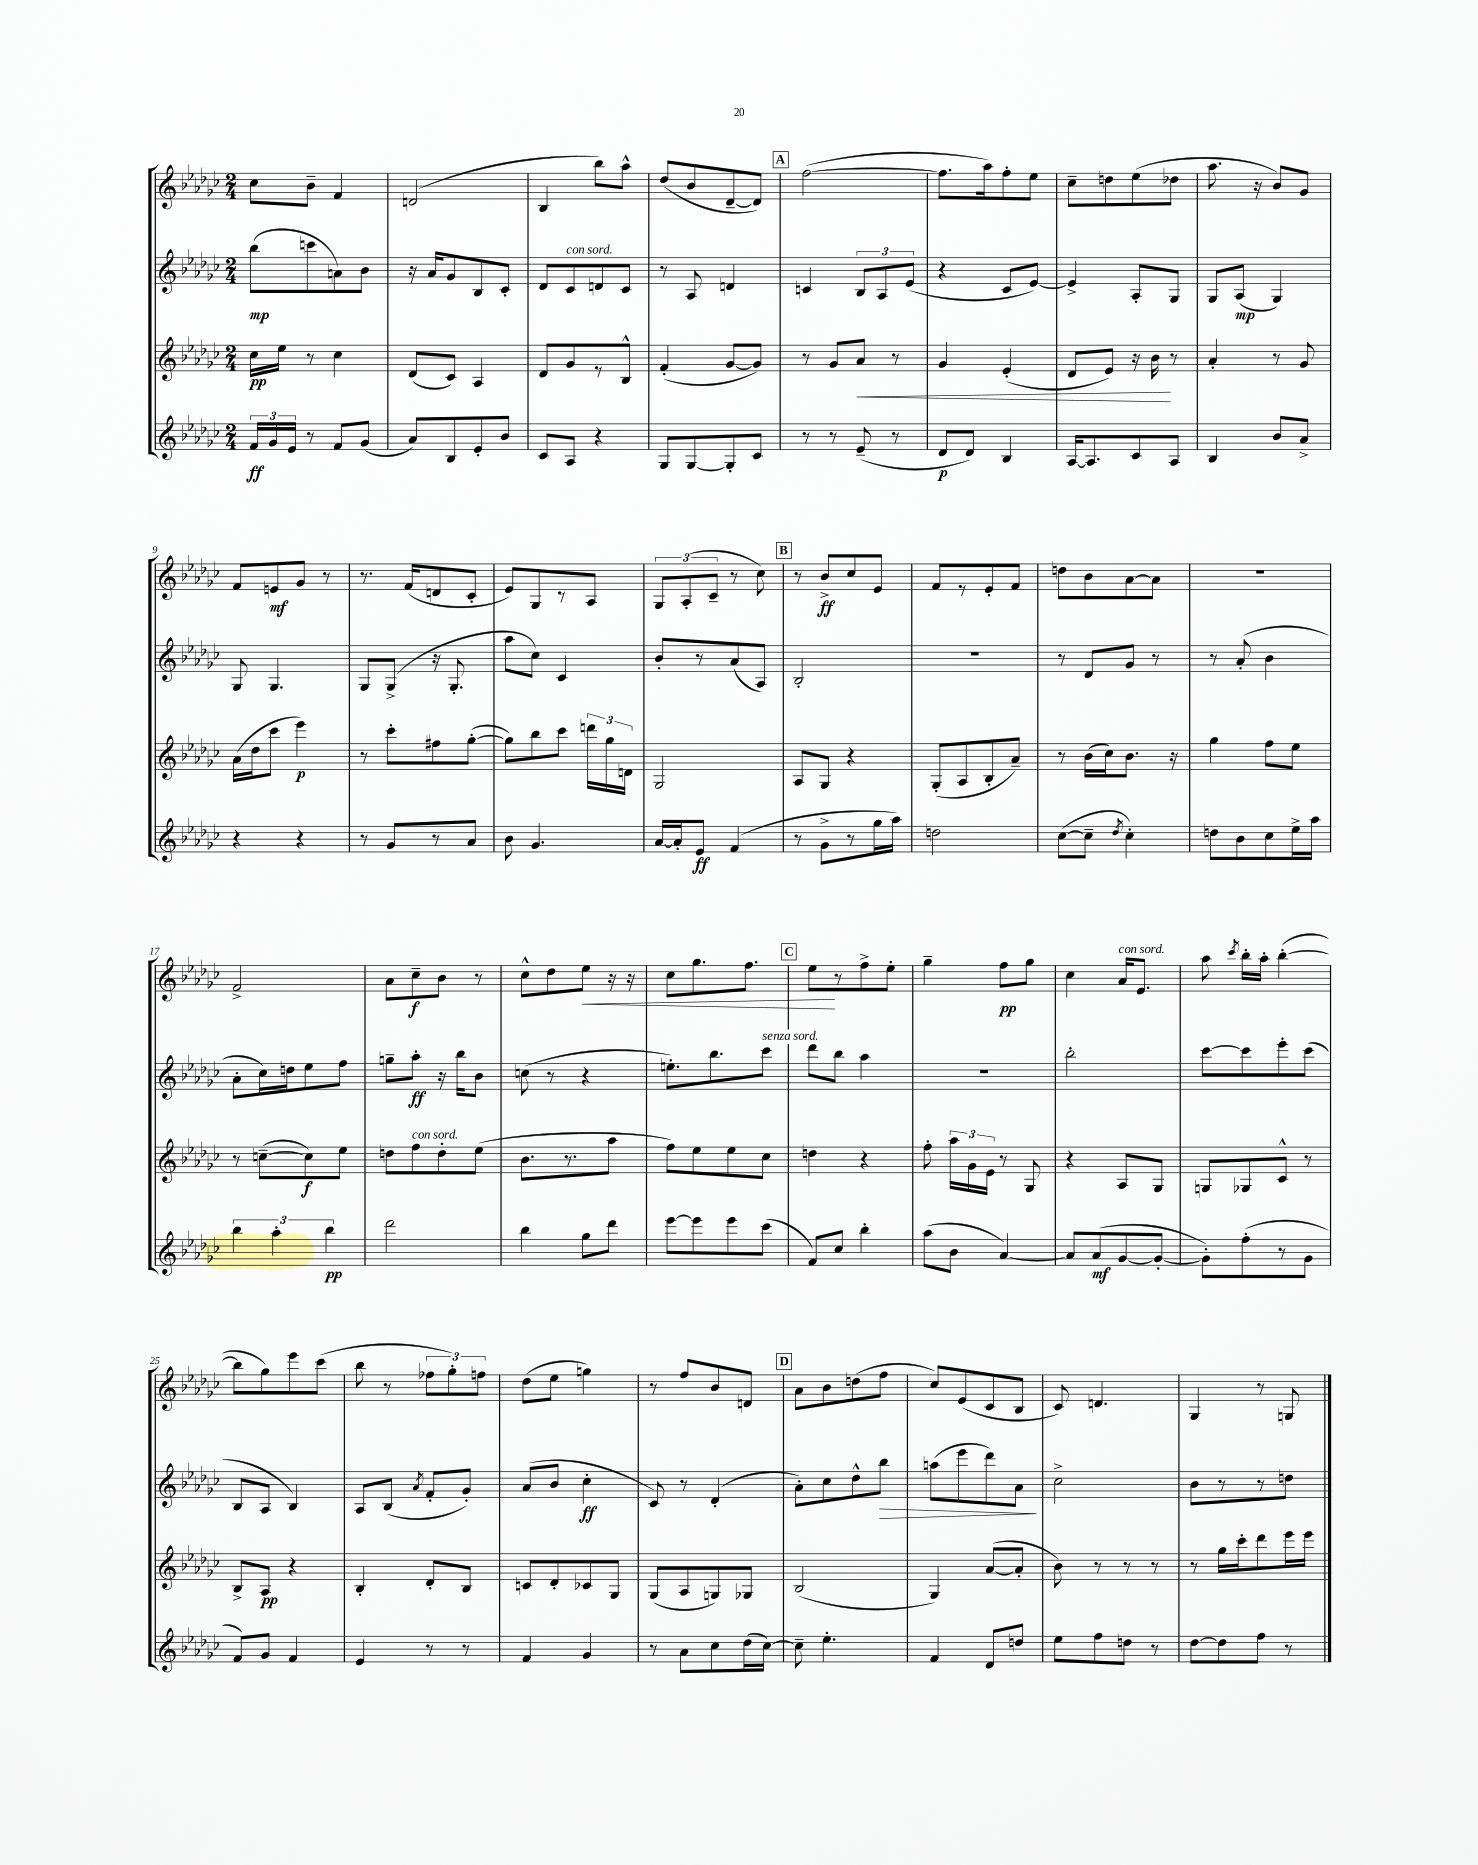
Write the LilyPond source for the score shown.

<<
\new StaffGroup <<
\new Staff = "s0" {
    \clef treble \key ges \major \numericTimeSignature \time 2/4
    \autoBeamOff ces''8[ bes'8]-- f'4 |
    d'2( |
    bes4 bes''8[) aes''8]-^ |
    des''8[( bes'8 des'8~-- des'8]) |
    \mark \markup { \box "A" } f''2~( |
    f''8.[ aes''16) f''8-. ees''8] |
    ces''8[-- d''8 ees''8( des''8] |
    aes''8. r16 bes'8[) ges'8] |
    f'8[ e'8\mf ges'8] r8 |
    r8. f'16[( d'8 ces'8]-. |
    ees'8[) ges8 r8 aes8] |
    \tuplet 3/2 { ges8[ aes8-.( ces'8]-- } r8 ces''8) |
    \mark \markup { \box "B" } r8 bes'8[->\ff ces''8 ees'8] |
    f'8[ r8 ees'8-. f'8] |
    d''8[ bes'8 aes'8~ aes'8] |
    R2 |
    f'2-> |
    aes'8[ ces''8--\f bes'8] r8 |
    ces''8[-^ des''8 ees''8]\< r16 r16 |
    ces''8[ ges''8. f''8.] |
    \mark \markup { \box "C" } ees''8[\! r8 f''8-> ees''8]-. |
    ges''4-- f''8[\pp ges''8] |
    ces''4 aes'16[^\markup { \italic "con sord." } ees'8.] |
    aes''8 \acciaccatura { ces'''8 } bes''16[-. aes''16]-. bes''4~-.( |
    bes''8[ ges''8) ees'''8 ces'''8]( |
    bes''8 r8 \tuplet 3/2 { fes''8[ ges''8-.) f''8] } |
    des''8[( ees''8] g''4) |
    r8 f''8[ bes'8 d'8] |
    \mark \markup { \box "D" } aes'8[ bes'8 d''8( f''8] |
    ces''8[) ees'8( ces'8 bes8] |
    ces'8) d'4. |
    ges4 r8 g8 \bar "|." |
}
\new Staff = "s1" {
    \clef treble \key ges \major \numericTimeSignature \time 2/4
    \autoBeamOff bes''8[\mp( c'''8 a'8) bes'8] |
    r16 aes'16[ ges'8 bes8 ces'8]-. |
    des'8[ ces'8^\markup { \italic "con sord." } d'8 ces'8] |
    r8 aes8 d'4 |
    \mark \markup { \box "A" } c'4 \tuplet 3/2 { bes8[ aes8 ees'8]( } |
    r4 ces'8[ ees'8]~) |
    ees'4-> aes8[-. ges8] |
    ges8[ aes8]\mp( ges4) |
    ges8 ges4. |
    ges8[ ges8]->( r16 ges8.-. |
    aes''8[ ces''8]) ces'4 |
    bes'8[-. r8 aes'8( aes8]) |
    \mark \markup { \box "B" } bes2-. |
    r2 |
    r8 des'8[ ges'8] r8 |
    r8 aes'8-.( bes'4 |
    aes'8[-. ces''16) d''16 ees''8 f''8] |
    g''8[-- aes''8]-.\ff r16 bes''16[ bes'8] |
    c''8( r8 r4 |
    e''8.[-.) bes''8. ces'''8]^\markup { \italic "senza sord." } |
    \mark \markup { \box "C" } des'''8[ bes''8] aes''4 |
    R2 |
    bes''2-. |
    ces'''8[~ ces'''8 ees'''8-. ces'''8]( |
    bes8[ aes8] bes4) |
    aes8[ bes8]( \acciaccatura { aes'8 } f'8[-. ges'8]-.) |
    aes'8[( bes'8] ces''4-.\ff |
    ces'8) r8 des'4-.( |
    \mark \markup { \box "D" } aes'8[-.) ces''8 des''8-^ bes''8]\> |
    a''8[( ees'''8 des'''8) aes'8]\! |
    ces''2-> |
    bes'8[ r8 r8 d''8] \bar "|." |
}
\new Staff = "s2" {
    \clef treble \key ges \major \numericTimeSignature \time 2/4
    \autoBeamOff ces''16[\pp ees''16] r8 ces''4 |
    des'8[( ces'8]) aes4 |
    des'8[ ges'8 r8 bes8]-^ |
    f'4-.( ges'8[~ ges'8]) |
    \mark \markup { \box "A" } r8 ges'8[ aes'8]\< r8 |
    ges'4 ees'4-.( |
    des'8[ ees'8]) r16 bes'16\! r8 |
    aes'4-. r8 ges'8 |
    aes'16[( des''16 ces'''8] ees'''4\p) |
    r8 ces'''8[-. fis''8 ges''8]~-.( |
    ges''8[) bes''8 ces'''8] \tuplet 3/2 { d'''16[ ges''16 d'16] } |
    ges2 |
    \mark \markup { \box "B" } aes8[ ges8] r4 |
    ges8[-.( aes8 bes8-. aes'8]--) |
    r8 bes'16[( ces''16) bes'8.] r16 |
    ges''4 f''8[ ees''8] |
    r8 c''8[~--( c''8\f) ees''8] |
    d''8[ f''8^\markup { \italic "con sord." } d''8-. ees''8]( |
    bes'8.[ r8. aes''8] |
    f''8[) ees''8 ees''8 ces''8] |
    \mark \markup { \box "C" } d''4 r4 |
    f''8-. \tuplet 3/2 { aes''16[ ges'16 ees'16] } r8 ges8 |
    r4 aes8[ ges8] |
    g8[ ges8 ces'8]-^ r8 |
    bes8[-> aes8]\pp r4 |
    bes4-. des'8[-. bes8] |
    c'8[ des'8-. ces'8 ges8] |
    ges8[( aes8 g8) ges8] |
    \mark \markup { \box "D" } bes2( |
    ges4) aes'8[~( aes'8]-. |
    bes'8) r8 r8 r8 |
    r8 ges''16[ ces'''16-. des'''8 ees'''16 ees'''16] \bar "|." |
}
\new Staff = "s3" {
    \clef treble \key ges \major \numericTimeSignature \time 2/4
    \autoBeamOff \tuplet 3/2 { f'16[\ff ges'16 ees'16] } r8 f'8[ ges'8]( |
    aes'8[) bes8 ees'8-. bes'8] |
    ces'8[ aes8] r4 |
    ges8[ ges8~ ges8-. ces'8] |
    \mark \markup { \box "A" } r8 r8 ees'8--( r8 |
    des'8[\p des'8]) bes4 |
    aes16[~ aes8. ces'8 aes8] |
    bes4 bes'8[ aes'8]-> |
    r4 r4 |
    r8 ges'8[ r8 aes'8] |
    bes'8 ges'4. |
    aes'16[~ aes'16-. ees'8]\ff f'4( |
    \mark \markup { \box "B" } r8 ges'8[-> r8 ges''16 aes''16]) |
    d''2 |
    ces''8[~( ces''8]-- \acciaccatura { des''8 } ces''4-.) |
    d''8[ bes'8 ces''8 ees''16-> aes''16] |
    \tuplet 3/2 { bes''4 aes''4-. bes''4\pp } |
    des'''2 |
    bes''4 ges''8[ des'''8] |
    ees'''8[~ ees'''8 ees'''8 ces'''8]( |
    \mark \markup { \box "C" } f'8[) ces''8] bes''4-. |
    aes''8[( bes'8] aes'4~) |
    aes'8[ aes'8\mf( ges'8~ ges'8]~-. |
    ges'8[-.) f''8-.( r8 ges'8] |
    f'8[) ges'8] f'4 |
    ees'4 r8 r8 |
    f'4 ges'4 |
    r8 aes'8[ ces''8 des''16( ces''16]~) |
    \mark \markup { \box "D" } ces''8-- ees''4.-. |
    f'4 des'8[ d''8] |
    ees''8[ f''8 d''8] r8 |
    des''8[~ des''8 f''8] r8 \bar "|." |
}
>>
>>
